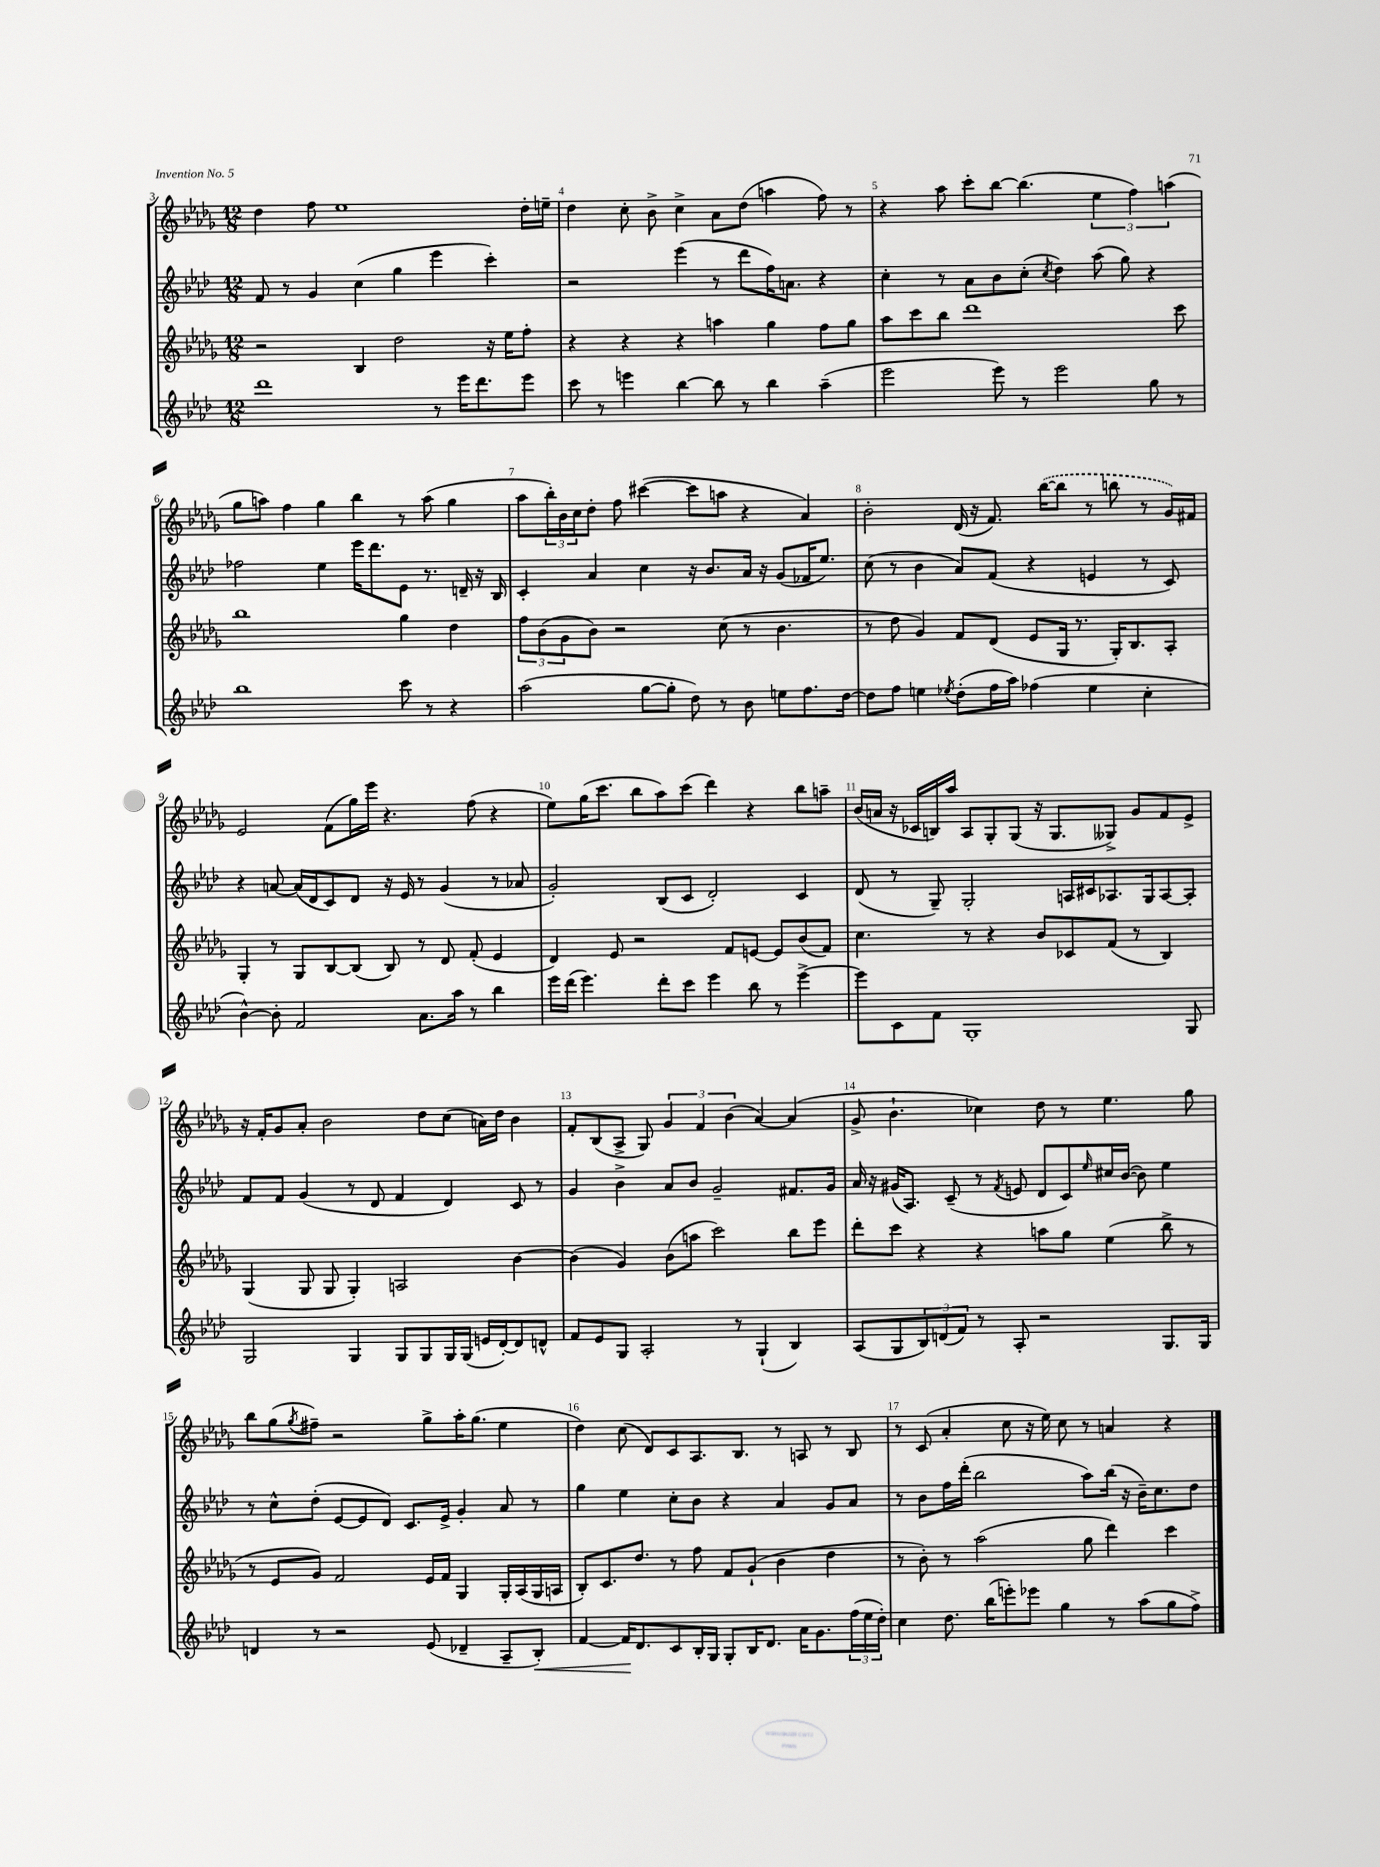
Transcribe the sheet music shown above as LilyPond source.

<<
\new StaffGroup <<
\new Staff = "s0" {
    \clef treble \key des \major \numericTimeSignature \time 12/8
    des''4 f''8 ees''1 des''16-. e''16-- |
    des''4 c''8-. bes'8-> c''4-> aes'8 des''8( a''4 f''8) r8 |
    r4 aes''8 c'''8-. bes''8~ bes''4.( \tuplet 3/2 { ees''4 f''4) a''4( } |
    ges''8 a''8) f''4 ges''4 bes''4 r8 a''8( ges''4 |
    aes''8 \tuplet 3/2 { bes''16-.) bes'16 c''16 } des''8-. f''8 cis'''4~( cis'''8 a''8 r4 aes'4) |
    bes'2-. des'16( r16 f'8.) \once \slurDashed bes''16~( bes''8 r8 b''8 r8 ges'16) fis'16 |
    ees'2 f'8( ges''16) ees'''16 r4. f''8( r4 |
    ees''8) ges''16( c'''8. bes''8 aes''8) c'''8( des'''4) r4 bes''8 a''8-- |
    bes'16( a'16 r16 ces'16 b16) aes''16 aes8 ges8-. ges8( r16 ges8. geses8->) ges'8 f'8 ees'8-> |
    r16 f'16-. ges'8 aes'8-. bes'2 des''8 c''8( a'16) des''16 bes'4 |
    f'8-. bes8( aes8-> ges8) \tuplet 3/2 { ges'4 f'4 bes'4( } aes'4~) aes'4( |
    ges'8-> bes'4.-! ces''4) des''8 r8 ees''4. ges''8 |
    bes''8 ges''8( \acciaccatura { ges''8 } fis''8--) r2 ges''8-> aes''16-. ges''8.( ees''4 |
    des''4) c''8( des'8) c'8 aes8. bes8. r8 a8 r8 bes8 |
    r8 c'8( aes'4-. c''8 r16 ees''16) c''8 r8 a'4 r4 \bar "|." |
}
\new Staff = "s1" {
    \clef treble \key aes \major \numericTimeSignature \time 12/8
    f'8 r8 g'4 c''4( g''4 ees'''4 c'''4-.) |
    r2 ees'''4( r8 des'''8 f''16) a'8. r4 |
    c''4-. r8 aes'8 bes'8 c''8-.( \acciaccatura { c''8 } des''4) aes''8( g''8) r4 |
    fes''2 ees''4 ees'''16 des'''8. ees'8 r8. d'16-- r16 bes16 |
    c'4-. aes'4 c''4 r16 bes'8. aes'16 r16 g'8( fes'16 ees''8.) |
    c''8( r8 bes'4 aes'8) f'8( r4 e'4 r8 c'8) |
    r4 a'8~ a'16( des'16 c'8) des'8 r16 ees'16 r8 g'4( r8 aes'8 |
    g'2-.) bes8( c'8 des'2-.) c'4 |
    des'8( r8 g8--) g2-. a16 cis'16 aes8. g16 aes8~ aes8-. |
    f'8 f'8 g'4( r8 des'8 f'4 des'4) c'8 r8 |
    g'4 bes'4-> aes'8 bes'8 g'2-- fis'8. g'16 |
    aes'16 r16 gis'16( aes8.) c'8--( r8 \acciaccatura { f'8 } e'8 des'8 c'8) \grace { ees''16 } cis''16 bes'16~( bes'8) ees''4 |
    r8 c''8-^ des''8-.( ees'8~ ees'8 des'8) c'8. ees'16-> g'4-. aes'8 r8 |
    g''4 ees''4 c''8-. bes'8 r4 aes'4 g'8 aes'8 |
    r8 bes'8 f''16 des'''16-.( bes''2 aes''8) bes''16( r16 bes'16--) c''8. des''8 \bar "|." |
}
\new Staff = "s2" {
    \clef treble \key des \major \numericTimeSignature \time 12/8
    r2 bes4 des''2 r16 ees''16 f''8-. |
    r4 r4 r4 a''4 ges''4 f''8 ges''8 |
    aes''8 c'''8 bes''8 des'''1 c'''8 |
    bes''1 ges''4 des''4 |
    \tuplet 3/2 { f''8 bes'8( ges'8 } bes'8) r2 c''8( r8 bes'4. |
    r8 des''8 ges'4) f'8 des'8( ees'8 ges16 r8. ges16-.) bes8. aes8-. |
    ges4-. r8 ges8 bes8~ bes8( bes8) r8 des'8 f'8-.( ees'4 |
    des'4) ees'8 r2 f'8 e'8~ e'8 bes'8( f'8) |
    c''4. r8 r4 bes'8 ces'8 f'8( r8 bes4) |
    ges4( ges8 ges8 ges4-.) a2 bes'4~ |
    bes'4( ges'4) bes'8( a''8 c'''2) bes''8 ees'''8 |
    des'''8-. c'''8 r4 r4 a''8 ges''8 ees''4( bes''8-> r8 |
    r8 ees'8 ges'8) f'2 ees'16 f'16 ges4 ges16-. aes16( ges16 a16 |
    bes8-.) c'8. des''8. r8 f''8 f'8 ges'8-!( bes'4 des''4 |
    r8 bes'8-.) r8 aes''2( ges''8 des'''4) c'''4 \bar "|." |
}
\new Staff = "s3" {
    \clef treble \key aes \major \numericTimeSignature \time 12/8
    des'''1 r8 ees'''16 des'''8. ees'''8 |
    c'''8 r8 e'''4 bes''4~ bes''8 r8 bes''4 aes''4--( |
    ees'''2 ees'''8) r8 ees'''2 g''8 r8 |
    bes''1 c'''8 r8 r4 |
    aes''2( g''8~ g''8-. des''8) r8 bes'8 e''8 f''8. des''16~ |
    des''8 f''8 e''4 \acciaccatura { ees''8 } des''8-.( f''16 aes''16) fes''4( ees''4 c''4-. |
    bes'4~-^) bes'8-. f'2 aes'8. aes''16 r8 bes''4 |
    ees'''16 des'''16( ees'''4.) des'''8-. c'''8 ees'''4 bes''8 r8 ees'''4~-> |
    ees'''8 c'8 f'8 g1-. g8 |
    g2 g4 g8 g8 g16 g16( e'16 des'16~-.) des'8 d'8-^ |
    f'8 ees'8 g8 aes2-. r8 g4-!( bes4) |
    aes8( g8 \tuplet 3/2 { bes8) d'8( f'8) } r8 aes8-. r2 g8. g16 |
    d'4 r8 r2 ees'8( des'4-- aes8-- bes8-.\<) |
    f'4~ f'16\! des'8. c'8 bes16-. g16 g8-. bes16 des'8. aes'16 g'8. \tuplet 3/2 { f''16( ees''16 des''16-.) } |
    c''4 des''8. bes''16( e'''8-.) ees'''8 g''4 r8 aes''8( g''8 f''8->) \bar "|." |
}
>>
>>
\layout { \context { \Score currentBarNumber = #3 \override BarNumber.break-visibility = ##(#f #t #t) barNumberVisibility = #all-bar-numbers-visible } }
